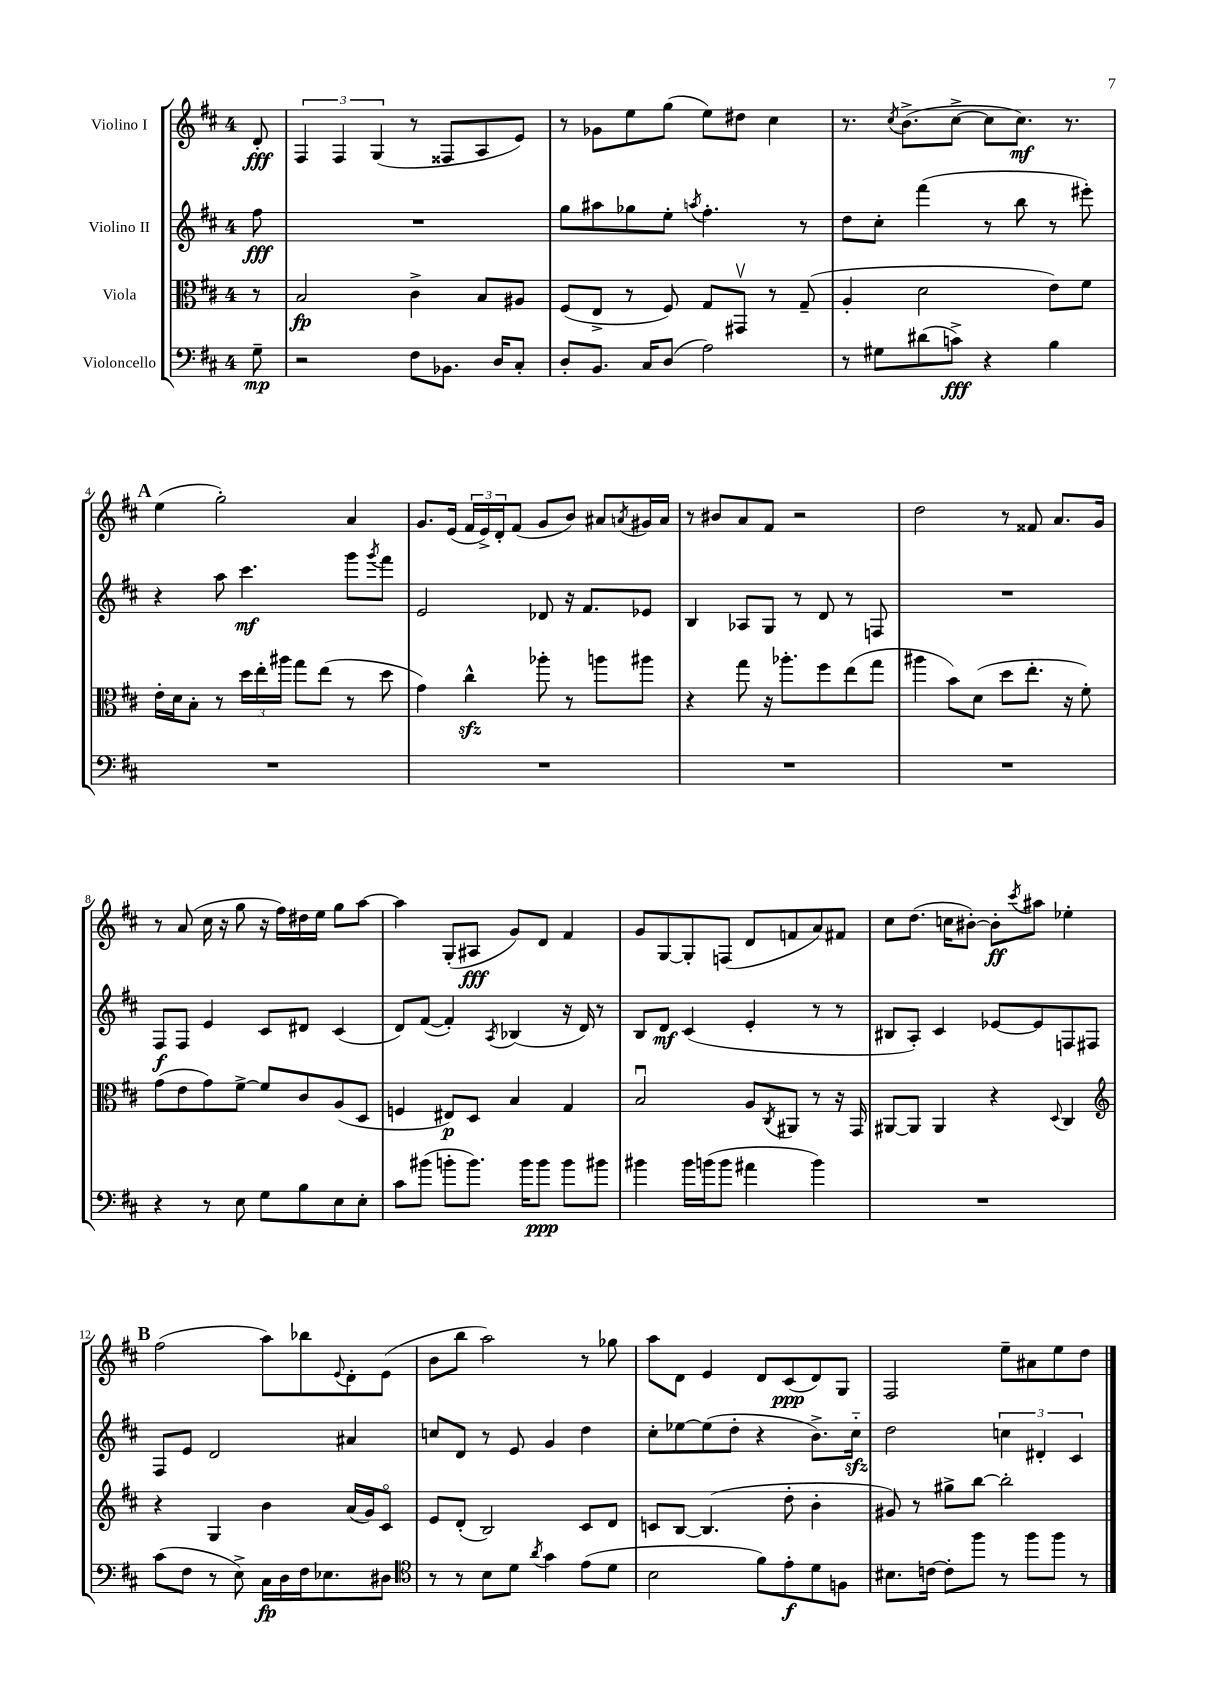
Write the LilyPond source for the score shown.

<<
\new StaffGroup <<
\new Staff = "s0" \with { instrumentName = "Violino I" } {
    \clef treble \key d \major \once \override Staff.TimeSignature.style = #'single-digit \time 4/4 \partial 8
    d'8-.\fff |
    \tuplet 3/2 { fis4 fis4 g4( } r8 fisis8 a8 e'8) |
    r8 ges'8 e''8 g''8( e''8) dis''8 cis''4 |
    r8. \acciaccatura { cis''8 } b'8.->( cis''8~-> cis''8 cis''8.\mf) r8. |
    \mark \markup { \bold "A" } e''4( g''2-.) a'4 |
    g'8. e'16( \tuplet 3/2 { fis'16 e'16->) d'16-. } fis'8( g'8 b'8) ais'8 \acciaccatura { a'8 } gis'16 a'16 |
    r8 bis'8 a'8 fis'8 r2 |
    d''2 r8 fisis'8 a'8. g'16 |
    r8 a'8( cis''16 r16 g''8 r16 fis''16) dis''16 e''16 g''8 a''8~ |
    a''4 g8-.( ais8\fff g'8) d'8 fis'4 |
    g'8 g8~ g8-. f8( d'8 f'8 a'8) fis'8 |
    cis''8 d''8.( c''16 bis'8~-.) bis'8-.\ff \acciaccatura { cis'''8 } ais''8 ees''4-. |
    \mark \markup { \bold "B" } fis''2( a''8) bes''8 \appoggiatura { e'8 } d'8-. e'8( |
    b'8 b''8 a''2) r8 ges''8 |
    a''8 d'8 e'4 d'8 cis'8\ppp( d'8) g8 |
    fis2 e''8-- ais'8 e''8 d''8 \bar "|." |
}
\new Staff = "s1" \with { instrumentName = "Violino II" } {
    \clef treble \key d \major \once \override Staff.TimeSignature.style = #'single-digit \time 4/4 \partial 8
    fis''8\fff |
    R1 |
    g''8 ais''8 ges''8 e''8-. \acciaccatura { a''8 } fis''4.-. r8 |
    d''8 cis''8-. fis'''4( r8 b''8 r8 eis'''8-.) |
    \mark \markup { \bold "A" } r4 a''8 cis'''4.\mf g'''8 \acciaccatura { g'''8 } fis'''8 |
    e'2 des'8 r16 fis'8. ees'8 |
    b4 aes8 g8 r8 d'8 r8 f8 |
    R1 |
    fis8\f fis8 e'4 cis'8 dis'8 cis'4( |
    d'8) fis'8~( fis'4-.) \acciaccatura { a8 } bes4( r16 d'16) r8 |
    b8 d'8\mf cis'4( e'4-. r8 r8 |
    bis8 a8-.) cis'4 ees'8~ ees'8 f8 fis8 |
    \mark \markup { \bold "B" } fis8 e'8 d'2 ais'4 |
    c''8 d'8 r8 e'8 g'4 d''4 |
    cis''8-. ees''8~ ees''8( d''8-. r4 b'8.->) cis''16-_\sfz |
    d''2 \tuplet 3/2 { c''4 dis'4-. cis'4 } \bar "|." |
}
\new Staff = "s2" \with { instrumentName = "Viola" } {
    \clef alto \key d \major \once \override Staff.TimeSignature.style = #'single-digit \time 4/4 \partial 8
    r8 |
    b2\fp cis'4-> b8 ais8 |
    fis8( e8-> r8 fis8) g8 gis,8\upbow r8 g8--( |
    a4-. d'2 e'8) fis'8 |
    \mark \markup { \bold "A" } e'16-. d'16 b8-. r8 \tuplet 3/2 { d''16 e''16-. ais''16 } g''8 e''8( r8 d''8 |
    g'4) cis''4-^\sfz aes''8-. r8 a''8 ais''8 |
    r4 g''8 r16 aes''8.-. fis''8 e''8( g''8 |
    ais''4 b'8) d'8( d''8 e''8.-. r16 fis'8-.) |
    g'8( e'8 g'8) fis'8~-> fis'8 cis'8 a8( d8 |
    f4 eis8\p) d8 b4 g4 |
    b2\downbow a8 \acciaccatura { cis8 } ais,8 r8 r16 g,16 |
    ais,8~ ais,8 ais,4 r4 \appoggiatura { d8 } cis4 |
    \mark \markup { \bold "B" } \clef treble r4 g4 b'4 a'16( g'16) cis'8\flageolet |
    e'8 d'8-.( b2) cis'8 d'8 |
    c'8 b8~ b4.( d''8-. b'4-. |
    gis'8) r8 gis''8-> b''8~ b''2-. \bar "|." |
}
\new Staff = "s3" \with { instrumentName = "Violoncello" } {
    \clef bass \key d \major \once \override Staff.TimeSignature.style = #'single-digit \time 4/4 \partial 8
    g8--\mp |
    r2 fis8 bes,8. d16 cis8-. |
    d8-. b,8. cis16 d8( a2) |
    r8 gis8 dis'8( c'8->\fff) r4 b4 |
    \mark \markup { \bold "A" } R1 |
    R1 |
    R1 |
    R1 |
    r4 r8 e8 g8 b8 e8 e8-. |
    cis'8 bis'8( b'8-. b'8.) b'16 b'8\ppp b'8 bis'8 |
    bis'4 bis'16 b'16( b'8 ais'4 b'4) |
    R1 |
    \mark \markup { \bold "B" } cis'8( fis8 r8 e8->) cis16\fp d16 fis16 ees8. dis8 |
    \clef tenor r8 r8 b8 d'8 \acciaccatura { a'8 } g'4 e'8( d'8 |
    b2 fis'8) e'8-.\f d'8 f8 |
    bis8. c'16~ c'8-. fis''8 r8 fis''8 fis''8 r8 \bar "|." |
}
>>
>>
